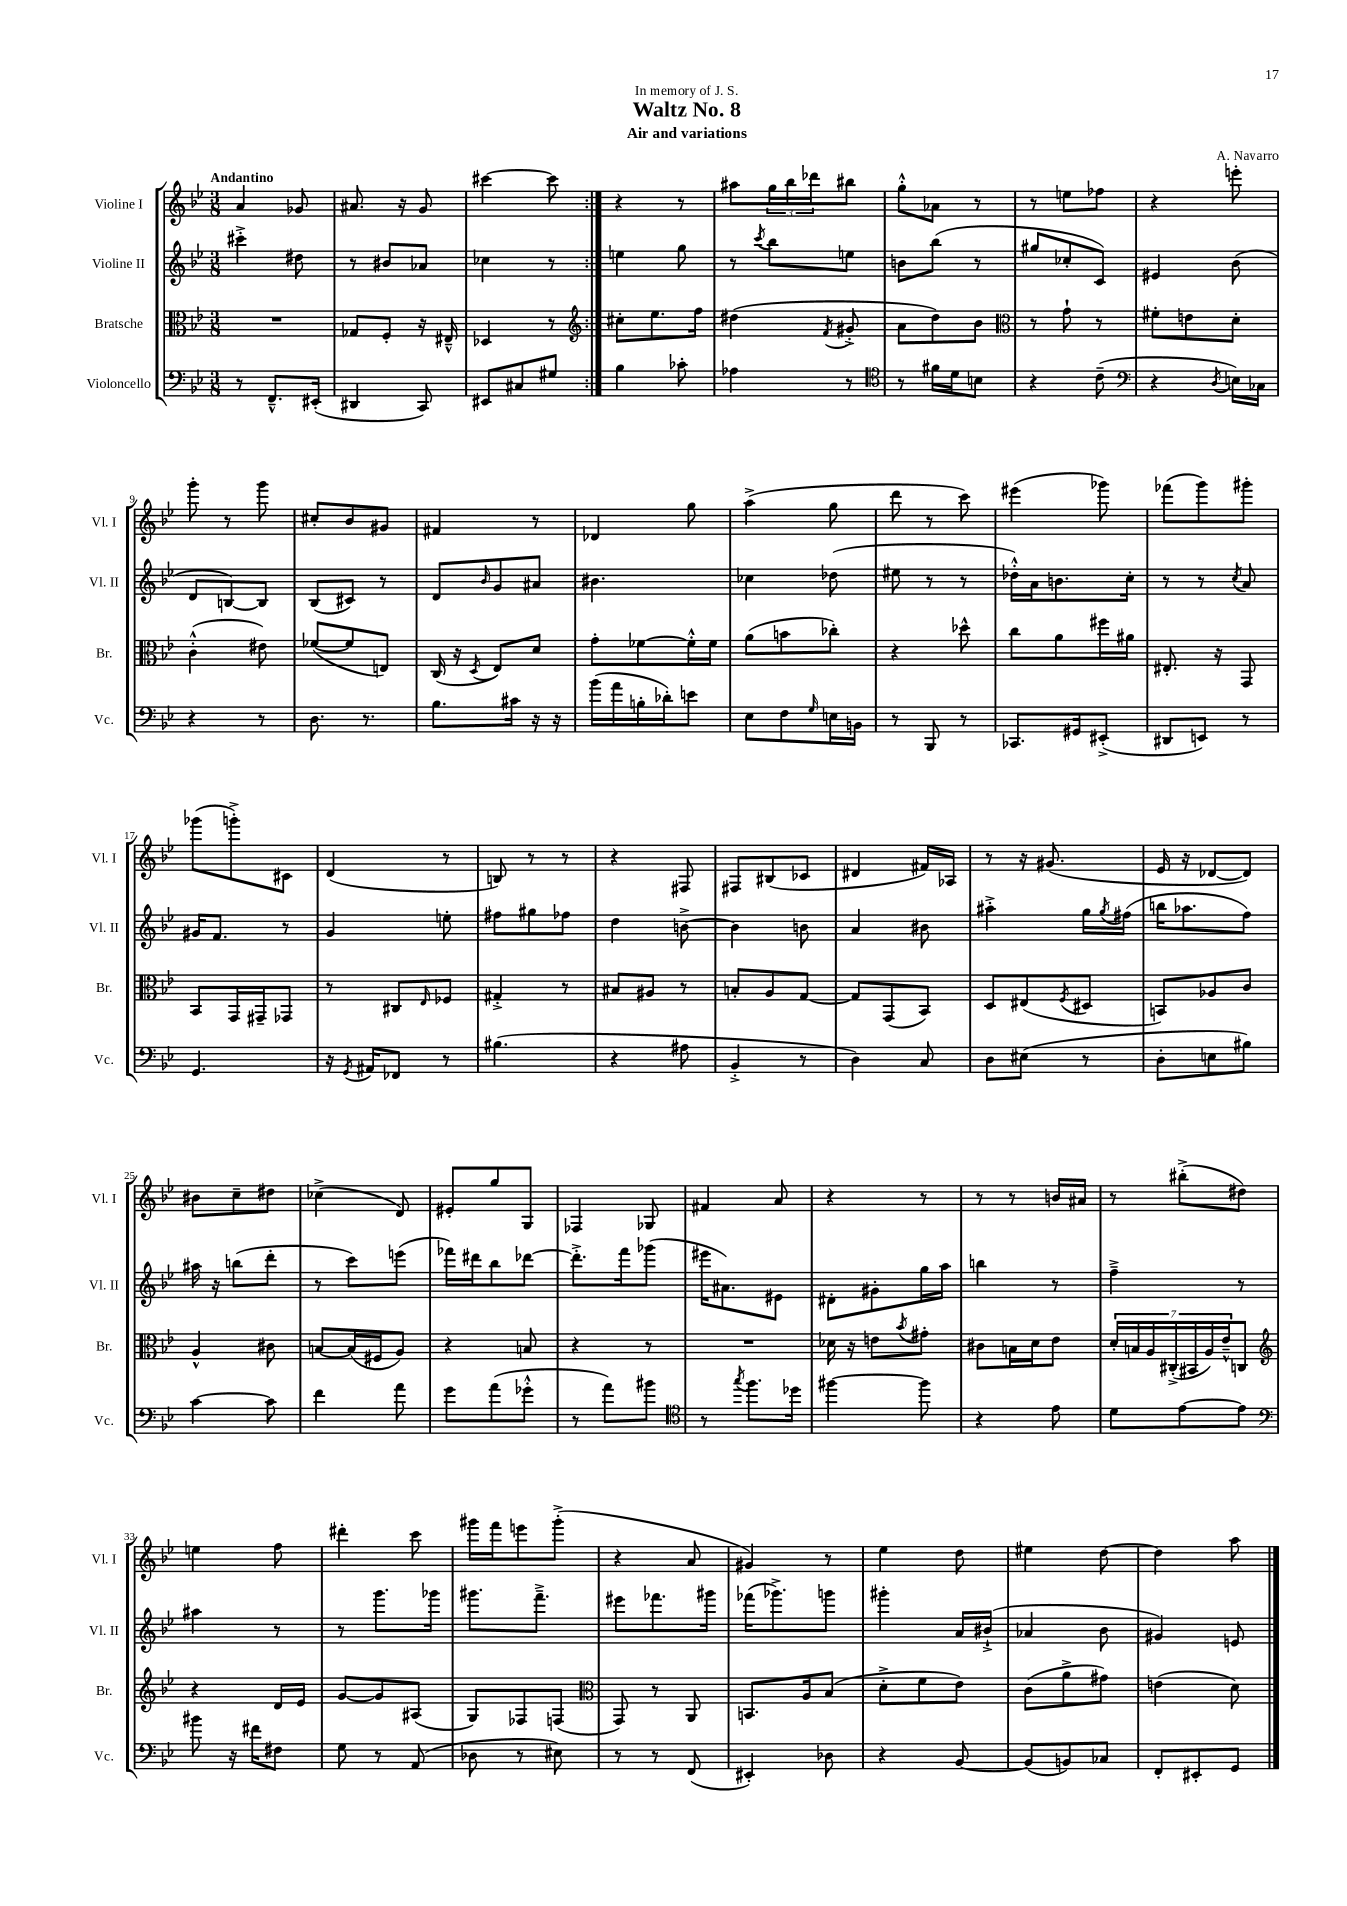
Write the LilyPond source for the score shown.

\header { title = "Waltz No. 8" composer = "A. Navarro" subtitle = "Air and variations" dedication = "In memory of J. S." }
<<
\new StaffGroup <<
\new Staff = "s0" \with { instrumentName = "Violine I" shortInstrumentName = "Vl. I" } {
    \clef treble \key bes \major \numericTimeSignature \time 3/8 \tempo "Andantino"
    \repeat volta 2 { a'4 ges'8 |
    ais'8. r16 g'8 |
    cis'''4~ cis'''8 | }
    r4 r8 |
    ais''8 \tuplet 3/2 { g''16 bes''16 des'''16 } bis''8 |
    g''8-.-^ aes'8 r8 |
    r8 e''8 fes''8 |
    r4 e'''8-. |
    g'''8-. r8 g'''8 |
    cis''8-. bes'8 gis'8 |
    fis'4 r8 |
    des'4 g''8 |
    a''4->( g''8 |
    d'''8 r8 c'''8) |
    eis'''4( ges'''8) |
    fes'''8( g'''8) gis'''8-. |
    ges'''8( g'''8-.->) cis'8 |
    d'4( r8 |
    b8) r8 r8 |
    r4 fis8 |
    fis8 bis8( ces'8 |
    dis'4 fis'16) aes16 |
    r8 r16 gis'8.( |
    ees'16 r16 des'8~ des'8) |
    bis'8 c''8-- dis''8 |
    ces''4->( d'8) |
    eis'8-. g''8 g8 |
    fes4 ges8 |
    fis'4 a'8 |
    r4 r8 |
    r8 r8 b'16 ais'16 |
    r8 bis''8-.->( dis''8) |
    e''4 f''8 |
    dis'''4-. c'''8 |
    gis'''16 f'''16 e'''8 gis'''8-.->( |
    r4 a'8 |
    gis'4) r8 |
    ees''4 d''8 |
    eis''4 d''8~ |
    d''4 a''8 \bar "|." |
}
\new Staff = "s1" \with { instrumentName = "Violine II" shortInstrumentName = "Vl. II" } {
    \clef treble \key bes \major \numericTimeSignature \time 3/8
    \repeat volta 2 { cis'''4-.-> dis''8 |
    r8 bis'8 aes'8 |
    ces''4 r8 | }
    e''4 g''8 |
    r8 \acciaccatura { c'''8 } bes''8 e''8 |
    b'8 bes''8( r8 |
    gis''8 ces''8-. c'8) |
    eis'4 bes'8( |
    d'8 b8~) b8 |
    bes8( cis'8) r8 |
    d'8 \grace { bes'16 } g'8 ais'8 |
    bis'4. |
    ces''4 des''8( |
    eis''8 r8 r8 |
    des''16-.-^) a'16 b'8. c''16-. |
    r8 r8 \acciaccatura { c''8 } a'8 |
    gis'16 f'8. r8 |
    g'4 e''8-. |
    fis''8 gis''8 fes''8 |
    d''4 b'8~-> |
    b'4 b'8 |
    a'4 bis'8 |
    ais''4-.-> g''16 \acciaccatura { g''8 } fis''16( |
    b''16 aes''8. f''8) |
    ais''16 r16 b''8( d'''8-. |
    r8 c'''8) e'''8( |
    fes'''16) dis'''16 bes''8 des'''8~ |
    des'''8.-.-> f'''16 ges'''8( |
    eis'''16 ais'8.) eis'8 |
    dis'8-. gis'8-. g''16 a''16 |
    b''4 r8 |
    f''4---> r8 |
    ais''4 r8 |
    r8 g'''8. ges'''16 |
    gis'''8. f'''8.---> |
    eis'''8 fes'''8. gis'''16 |
    fes'''16( ges'''8.->) g'''8 |
    gis'''4-. a'16 bis'16-!->( |
    aes'4 bes'8 |
    gis'4) e'8 \bar "|." |
}
\new Staff = "s2" \with { instrumentName = "Bratsche" shortInstrumentName = "Br." } {
    \clef alto \key bes \major \numericTimeSignature \time 3/8
    \repeat volta 2 { R4. |
    ges8 f8-. r16 eis16---^ |
    des4 r8 | }
    \clef treble cis''8-. ees''8. f''16 |
    dis''4( \acciaccatura { f'8 } gis'8-.-> |
    a'8 d''8) bes'8 |
    \clef alto r8 g'8-! r8 |
    fis'8-. e'8 d'8-. |
    c'4-.-^( eis'8) |
    fes'8~( fes'8 e8) |
    c16( r16 \acciaccatura { d8 } ees8) d'8 |
    g'8-. fes'8~ fes'16-.-^ fes'16 |
    a'8( b'8 ces''8-.) |
    r4 des''8-^ |
    c''8 a'8 fis''16 ais'16 |
    eis8.-. r16 g,8 |
    bes,8 g,16 gis,16-- ges,8 |
    r8 cis8 \grace { ees16 } fes8 |
    gis4-.-> r8 |
    bis8 ais8 r8 |
    b8-. a8 g8~ |
    g8 g,8( bes,8) |
    d8 eis8( \acciaccatura { f8 } dis8 |
    b,8) aes8 c'8 |
    a4-^ cis'8 |
    b8~ b16( fis16 a8) |
    r4 b8 |
    r4 r8 |
    R4. |
    des'16 r16 e'8 \acciaccatura { bes'8 } gis'8-. |
    cis'8 b16 d'16 ees'8 |
    \tuplet 7/4 { d'16-. b16 a16 cis16-.->( bis,16 a16) ees'16---^ } c8 |
    \clef treble r4 d'16 ees'16 |
    g'8~ g'8 ais8( |
    g8) fes8 f8( |
    \clef alto g,8) r8 a,8 |
    b,8. a16 bes8( |
    d'8-.-> f'8 ees'8) |
    c'8( a'8-> gis'8) |
    e'4( d'8) \bar "|." |
}
\new Staff = "s3" \with { instrumentName = "Violoncello" shortInstrumentName = "Vc." } {
    \clef bass \key bes \major \numericTimeSignature \time 3/8
    \repeat volta 2 { r8 f,8.---^ eis,16-.( |
    dis,4 c,8) |
    eis,8 cis8 gis8 | }
    bes4 ces'8-. |
    aes4 r8 |
    \clef tenor r8 fis'16 d'16 b8 |
    r4 c'8--( |
    \clef bass r4 \acciaccatura { d8 } e16) ces16 |
    r4 r8 |
    d8. r8. |
    bes8. cis'16 r16 r16 |
    bes'16( a'16 b16-. des'16-.) e'8 |
    ees8 f8 \grace { g16 } e16 b,16 |
    r8 bes,,8 r8 |
    ces,8. gis,16 eis,8-.->( |
    dis,8 e,8) r8 |
    g,4. |
    r16 \acciaccatura { g,8 } ais,16 fes,8 r8 |
    bis4.( |
    r4 ais8 |
    bes,4-.-> r8 |
    d4) c8 |
    d8 eis8( r8 |
    d8-. e8 bis8) |
    c'4~ c'8 |
    f'4 a'8 |
    g'8 a'8( ges'8-.-^ |
    r8 a'8) bis'8 |
    \clef tenor r8 \acciaccatura { g''8 } f''8. des''16 |
    fis''4~ fis''8 |
    r4 ees'8 |
    d'8 ees'8~ ees'8 |
    \clef bass bis'8 r16 fis'16 fis8 |
    g8 r8 a,8( |
    des8 r8 eis8) |
    r8 r8 f,8( |
    eis,4-.) des8 |
    r4 bes,8~ |
    bes,8( b,8) ces8 |
    f,8-. eis,8-. g,8 \bar "|." |
}
>>
>>
